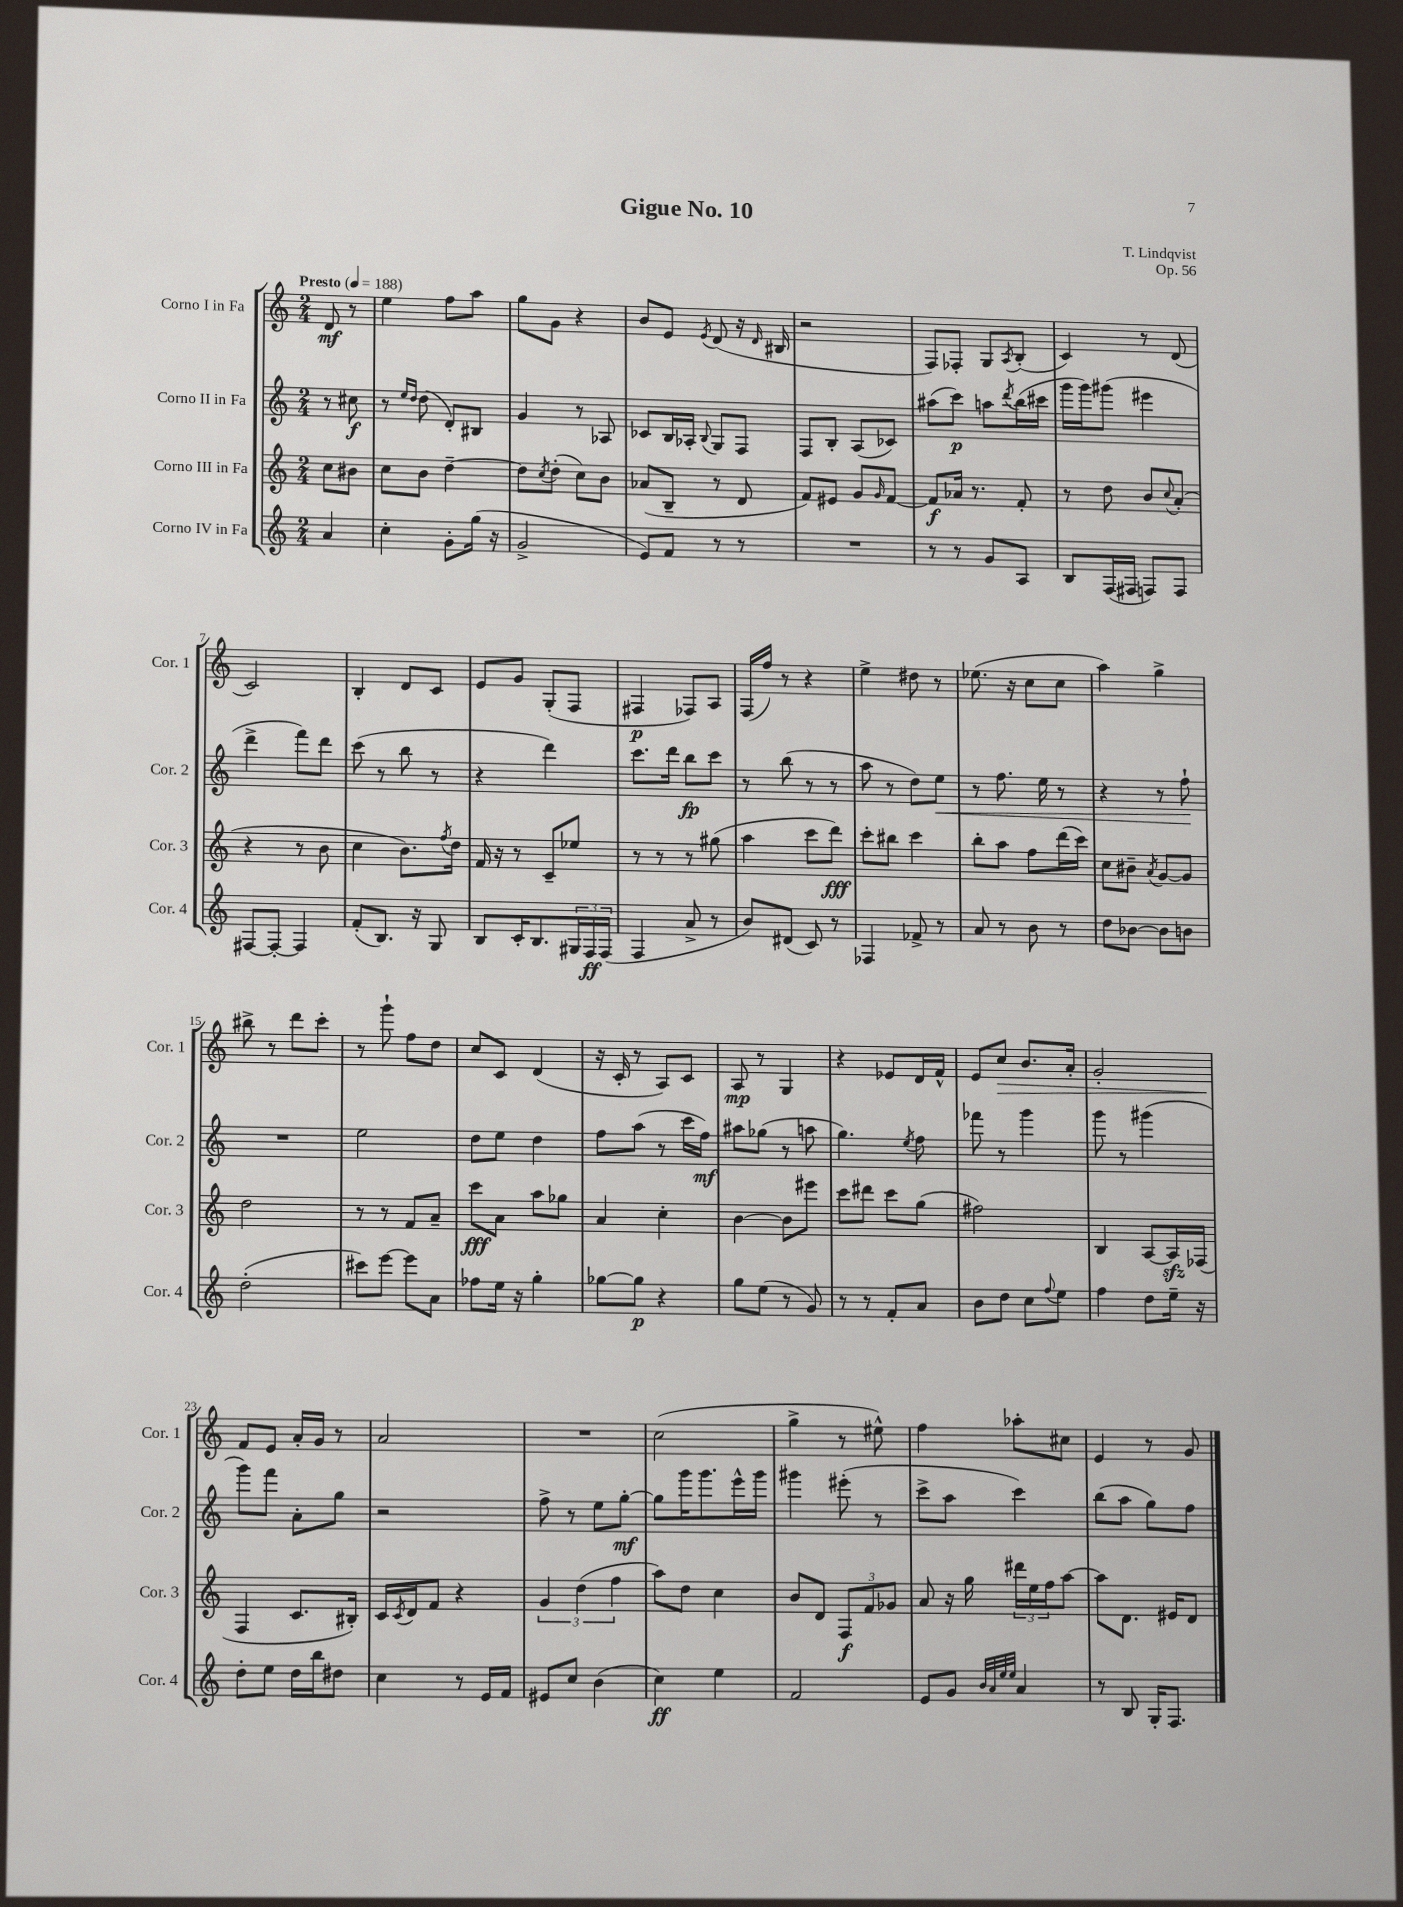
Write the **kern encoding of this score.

**kern	**kern	**kern	**kern
*staff4	*staff3	*staff2	*staff1
*clefG2	*clefG2	*clefG2	*clefG2
*k[]	*k[]	*k[]	*k[]
*M2/4	*M2/4	*M2/4	*M2/4
*MM188	*MM188	*MM188	*MM188
4a	8cc	8r	8d
.	8b#	8cc#	8r
=	=	=	=
4cc'	8cc	8r	4ee
.	.	16qqee	.
.	.	16qqdd	.
.	8b	(8dd	.
8g'	[4dd~	8d')	8ff
(16gg	.	8B#	8aa
16r	.	.	.
=	=	=	=
2g^	8dd]	4g	8gg
.	8qcc	.	.
.	(8dd'	.	8g
.	8cc)	8r	4r
.	8b	8A-	.
=	=	=	=
8e)	(8a-	8c-	8b
8f	8B~	16B	8e
.	.	16A-'	.
.	.	8qqB	8qe
8r	8r	8G	(8d
8r	8d	8F	16r
.	.	.	16qqd
.	.	.	16B#
=	=	=	=
2r	8f)	8F	2r
.	8e#	8B'	.
.	8g	(8A	.
.	16qqg	.	.
.	[8f	8c-)	.
=	=	=	=
8r	8f]	(8aa#	8F)
8r	16a-	8ccc)	8F-'
.	8.r	.	.
8g	.	8aa	8G
.	.	8qddd	8qA
8A	8f'	(16bb	(8B'
.	.	16ccc#	.
=	=	=	=
8B	8r	16ggg	4c)
.	.	16ggg)	.
(16F	8dd	(8ggg#	.
16F#	.	.	.
8F)	8b	4eee#	8r
.	8qqcc	.	.
8F	(8a'	.	(8d
=	=	=	=
[8F#	4r	4ddd^	2c)
8F#'_	.	.	.
4F#]	8r	8fff)	.
.	8b	8ddd	.
=	=	=	=
(8f'	4cc	(8ccc	4B'
8.B)	.	8r	.
.	8.b)	8bb	8d
16r	.	.	.
8G	.	8r	8c
.	8qff	.	.
.	16dd	.	.
=	=	=	=
8B	16f	4r	8e
.	16r	.	.
16c'	8r	.	8g
8.B	.	.	.
.	8c~	4ddd)	(8G'
24G#	8ee-	.	8F
24F	.	.	.
(24F	.	.	.
=	=	=	=
4F	8r	8.ccc	4F#
.	8r	.	.
.	.	16ddd	.
8a^	8r	8bb	8F-)
8r	(8gg#	8ccc	8A
=	=	=	=
8b)	4aa	8r	(16F
.	.	.	16ff)
(8d#	.	(8bb	8r
8c)	8ccc	8r	4r
8r	8ddd)	8r	.
=	=	=	=
4F-	8ccc'	8aa	4ee^
.	8bb#	8r	.
8f-^	4ccc	8dd)	8dd#
8r	.	8ee	8r
=	=	=	=
8a	8bb'	8r	(8.ee-
8r	8aa	8.ff	.
.	.	.	16r
8b	8ff	.	8cc
.	.	16ee	.
8r	(16ddd	8r	8cc
.	16ccc)	.	.
=	=	=	=
8dd	8cc	4r	4aa)
[8b-	8b#~	.	.
.	8qa	.	.
8b-]	[8g	8r	4gg^
8b	8g]	8ff`	.
=	=	=	=
(2dd'	2dd	2r	8bb#^
.	.	.	8r
.	.	.	8ddd
.	.	.	8ccc'
=	=	=	=
8ccc#)	8r	2ee	8r
[8eee	8r	.	8ggg`
8eee]	8f	.	8ff
8a	8a~	.	8dd
=	=	=	=
8ff-	8ccc	8dd	8cc
16ee	8a	8ee	8c
16r	.	.	.
4gg'	8aa	4dd	(4d
.	8gg-	.	.
=	=	=	=
[8gg-	4a	8ff	16r
.	.	.	16c'
8gg-]	.	(8aa	8r
4r	4cc'	8r	8A)
.	.	16ccc	8c
.	.	16ff)	.
=	=	=	=
8gg	[4b	8aa#	8A
(8ee	.	(8gg-	8r
8r	8b]	8r	4G
8g)	8eee#	8aa	.
=	=	=	=
8r	8ccc	4.gg)	4r
8r	8ddd#	.	.
8f'	8ccc	.	8e-
.	.	8qee	.
8a	(8gg	8ff	16d
.	.	.	16f^^
=	=	=	=
8b	2ff#)	8fff-	8e
8dd	.	8r	8cc
8cc	.	4ggg	8.b
8qqff	.	.	.
8ee	.	.	.
.	.	.	16a'
=	=	=	=
4ff	4B	8ggg	2g'
.	.	8r	.
8dd	[8A	(4ggg#	.
16ee~	16A]	.	.
16r	(16F-	.	.
=	=	=	=
8dd'	4F	8ggg)	8f
8ee	.	8fff	8e
16dd	8.c	8a'	16a'
16bb	.	.	16g
8dd#	.	8gg	8r
.	16B#')	.	.
=	=	=	=
4cc	16c	2r	2a
.	8qc	.	.
.	16d	.	.
.	8f	.	.
8r	4r	.	.
16e	.	.	.
16f	.	.	.
=	=	=	=
8e#	6g	8ff^	2r
8cc	.	8r	.
.	(6dd	.	.
(4b	.	8ee	.
.	6ff	.	.
.	.	[8gg'	.
=	=	=	=
4cc)	8aa)	8gg]	(2cc
.	8dd	16ggg	.
.	.	8.ggg	.
4ee	4cc	.	.
.	.	16eee^^	.
.	.	16ggg	.
=	=	=	=
2f	8b	4ggg#	4gg^
.	8d	.	.
.	12F	(8eee#'	8r
.	12f	.	.
.	.	8r	8ee#^^)
.	12g-	.	.
=	=	=	=
8e	8a	8ccc^	4ff
8g	16r	8aa	.
.	16gg	.	.
32qqb	.	.	.
32qqa	.	.	.
32qqee	.	.	.
32qqee	.	.	.
4a	24ddd#	4ccc)	8aa-'
.	24ee	.	.
.	24ff	.	.
.	[8aa	.	8cc#
=	=	=	=
8r	8aa]	(8bb	4e
8B	8.d	8aa	.
16G'	.	8gg)	8r
8.F	16e#	.	.
.	8d	8ff	8g
==	==	==	==
*-	*-	*-	*-
